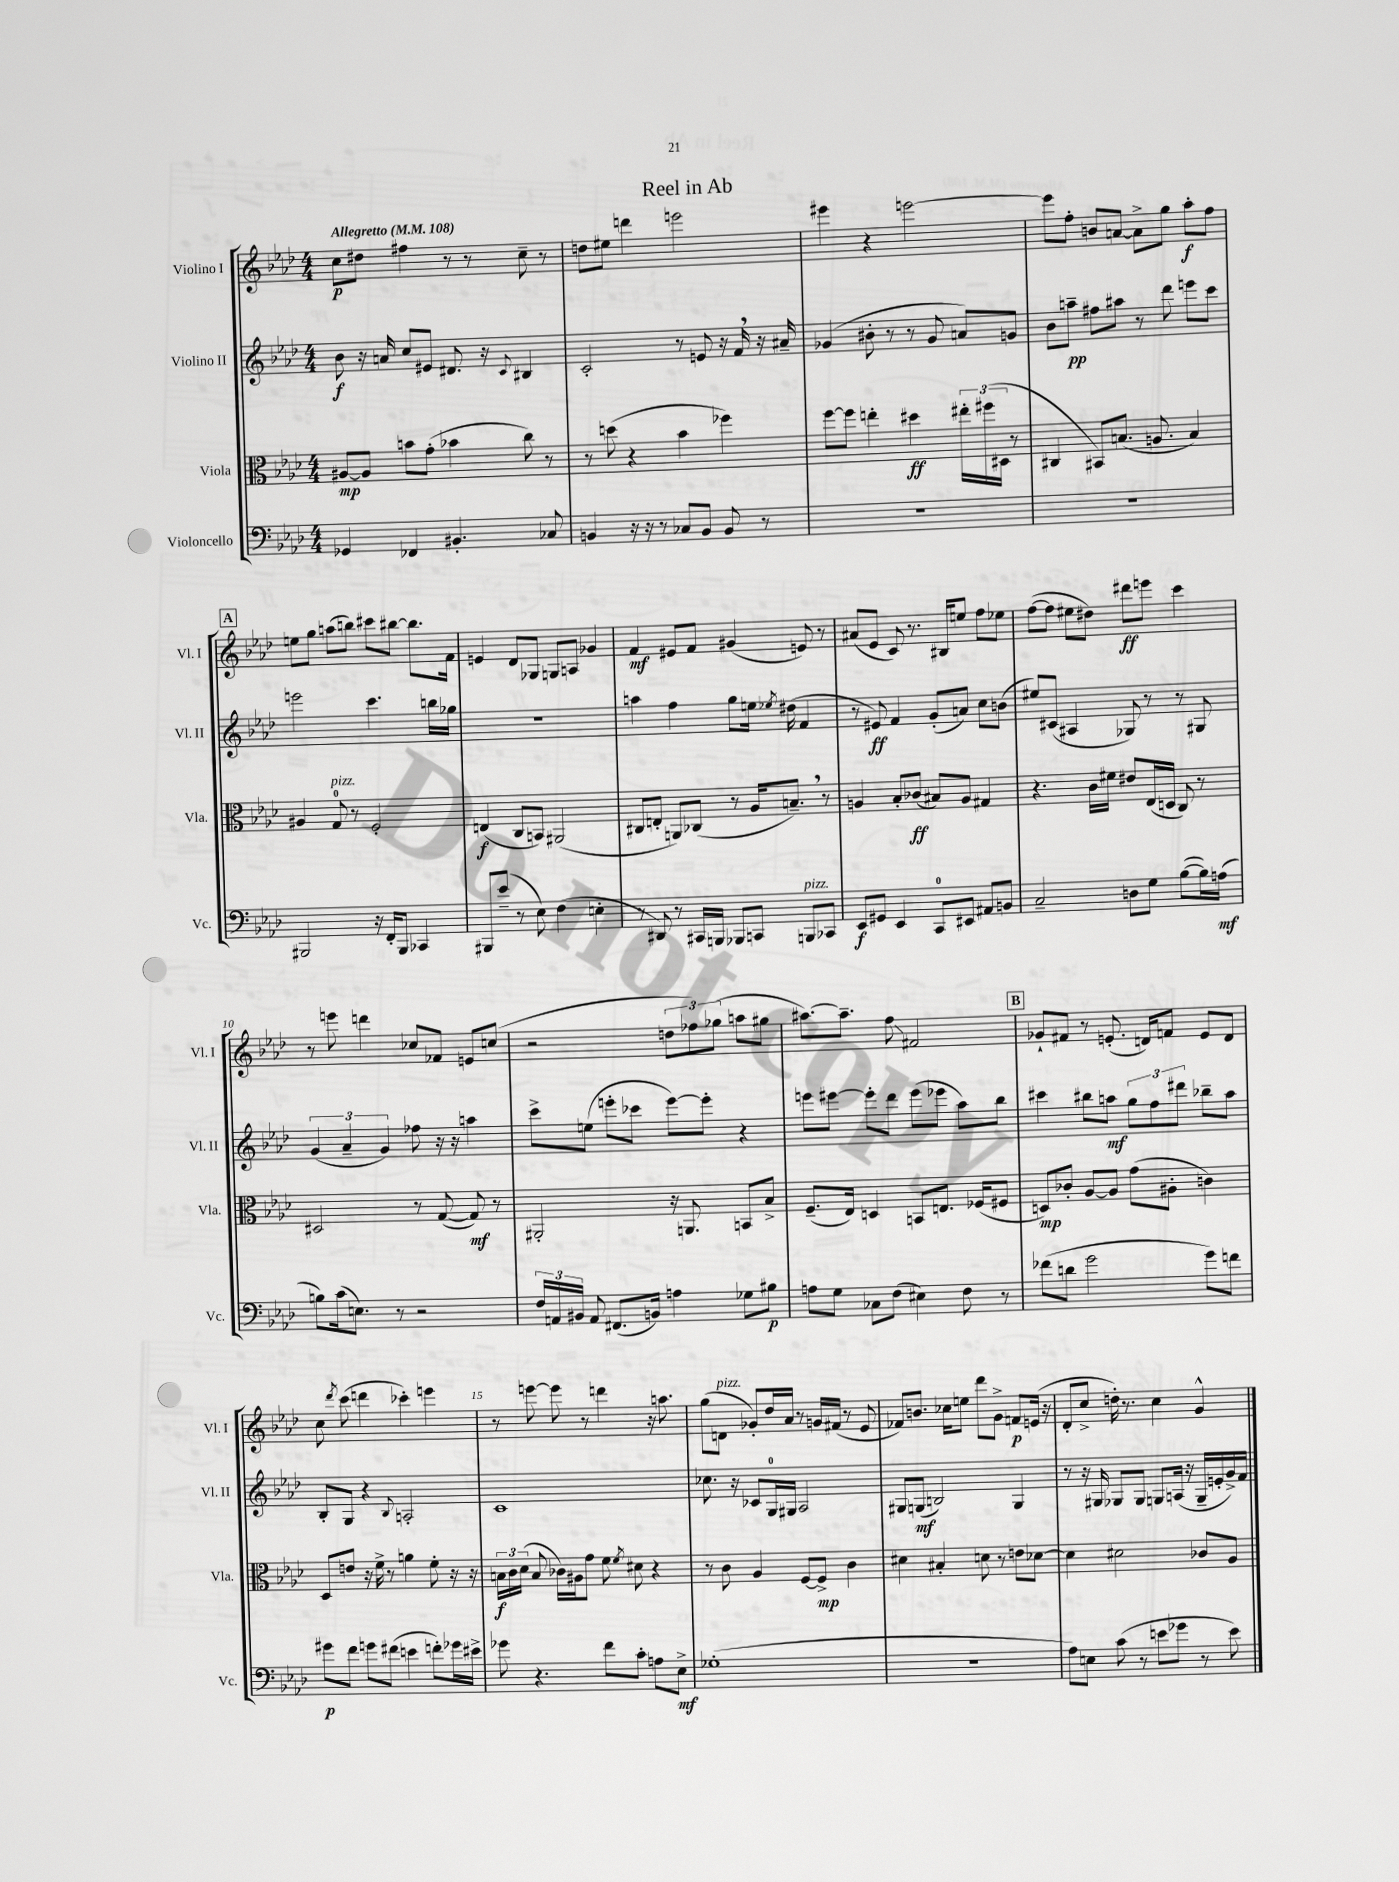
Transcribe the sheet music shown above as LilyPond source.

\header { title = "Reel in Ab" }
<<
\new StaffGroup <<
\new Staff = "s0" \with { instrumentName = "Violino I" shortInstrumentName = "Vl. I" } {
    \clef treble \key aes \major \numericTimeSignature \time 4/4 \tempo "Allegretto" 4 = 108
    \autoBeamOff c''8[\p dis''8] fis''4 r8 r8 c''8-- r8 |
    d''8[ eis''8] d'''4 e'''2 |
    eis'''4 r4 e'''2~ |
    e'''8[ f''8]-. b'8[ a'8]~ a'8[-> g''8] aes''8[-.\f f''8] |
    \mark \markup { \box "A" } e''8[ g''8] a''8[( b''8]) cis'''8[ bis''8]~ bis''8.[ f'16] |
    e'4 des'8[ ges8] g8[ a8] ges'4 |
    f'4\mf eis'8[ f'8] gis'4( e'8) r8 |
    ais'8[( ees'8] c'8) r8. bis16[ e''8] f''8[ ees''8] |
    f''8[~( f''8] eis''8[ dis''8]) dis'''8[\ff e'''8] c'''4 |
    r8 e'''8 d'''4 ces''8[ fes'8] e'8[ c''8]( |
    r2 \tuplet 3/2 { d''8[ fes''8) ges''8]( } a''8[ gis''8] |
    ais''8.[~) ais''8.]-- f''8\glissando fis'2 |
    \mark \markup { \box "B" } ges'8[-! fis'8] r8 e'8.-.( d'16[) f'8] e'8[ d'8] |
    c''8 \acciaccatura { des'''8 } c'''8( d'''4 ces'''4-.) e'''4 |
    r8 e'''8~ e'''8 r8 d'''4 r16 a''8. |
    g''8[( d'8]^\markup { \italic "pizz." } ges'8[-.) des''16 aes'16] r8 g'16[ fis'16]( r8 ees'8 |
    fes'8[) b'8.] ces''16[ e''8] des'''8[ g'8]-> f'8[\p e'16]( r16 |
    des'8[-. c''8]-> d''16-.) r8. c''4 g'4-^ \bar "|." |
}
\new Staff = "s1" \with { instrumentName = "Violino II" shortInstrumentName = "Vl. II" } {
    \clef treble \key aes \major \numericTimeSignature \time 4/4
    \autoBeamOff bes'8\f r16 a'16 c''8[ eis'8] dis'8. r16 \appoggiatura { c'8 } bis4 |
    c'2-. r8 e'8 r16 f'16 \breathe r16 ais'16-- |
    ges'4( bis'8-. r8 r8 ges'8 a'8[) g'8] |
    bes'8[ a''8]--\pp fis''8[ ais''8] r8 des'''8 e'''8[ c'''8] |
    \mark \markup { \box "A" } e'''2 c'''4. b''16[ ges''16] |
    R1 |
    a''4 f''4 g''8[ e''16] \acciaccatura { ees''8 } dis''16( f'4 |
    r8 eis'8\ff) f'4 g'8[-.( a'8]) c''8[ b'8]( |
    eis''8[) cis'8]( ais4 ges8) r8 r8 gis8 |
    \tuplet 3/2 { g'4( aes'4-- g'4) } fes''8 r16 r16 a''4 |
    c'''8[-> e''8]( e'''8[-. ces'''8] e'''8[~) e'''8]-. r4 |
    e'''8[ eis'''8]~ eis'''8[-. des'''8] eis'''8[( ees'''8] aes''8[) bes''8] |
    \mark \markup { \box "B" } cis'''4 bis''8[ a''8]\mf \tuplet 3/2 { g''8[ f''8 dis'''8] } bes''8[-- a''8] |
    bes8[-. g8] r4 \appoggiatura { bes8 } a2-. |
    c'1 |
    ces''8. r16 ces'8[ g16-0 gis16] aes2 |
    gis8[ g8]\mf( b2) g4 |
    r8 r16 gis16 ges8[ ges8] g8[ a16]( r16 g16[-- e'16-. g'16->) f'16] \bar "|." |
}
\new Staff = "s2" \with { instrumentName = "Viola" shortInstrumentName = "Vla." } {
    \clef alto \key aes \major \numericTimeSignature \time 4/4
    \autoBeamOff ais8[~\mp ais8] b'8[ g'8]-.( bes'4 c''8) r8 |
    r8 d''8( r4 bes'4 fes''4) |
    f''8[~ f''8] e''4-. dis''4\ff \tuplet 3/2 { eis''16[-. fis''16( dis16] } r8 |
    cis4 bis,8[) b8.]( a8. b4) |
    \mark \markup { \box "A" } ais4 g8-0^\markup { \italic "pizz." } r8 f2-. |
    e4\f( c8[ b,8]) ais,2( |
    cis8[ e8]-. a,8[) ces8]( r8 aes16[ b8.]--) \breathe r8 |
    a4 bes8[-. ces'8]\ff( bis8[) a8] gis4 |
    r4. c'16[ fis'16] eis'8[ ees16( d16] c8) r8 |
    dis2 r8 g8~( g8\mf) r8 |
    ais,2-. r16 a,8. b,8[ bes8]-> |
    f8.[--( ees16]) d4 b,8[ e8.] fes16[( fis8] |
    \mark \markup { \box "B" } d8[\mp) ces'8]-. aes8[~ aes8] g'8[( ais8]-. c'4) |
    des8[ e'8] r16 f'16-> r8 a'4 f'8-. r16 r16 |
    \tuplet 3/2 { b16[\f c'16 des'16]( } b8 ces'16[) ais16 g'8] f'8 \acciaccatura { f'8 } dis'8 r4 |
    r8 c'8 aes4 f8[~ f8]->\mp c'4 |
    dis'4 bis4-. d'8 r8 e'8[ des'8]~ |
    des'4 dis'2 ces'8[ aes8] \bar "|." |
}
\new Staff = "s3" \with { instrumentName = "Violoncello" shortInstrumentName = "Vc." } {
    \clef bass \key aes \major \numericTimeSignature \time 4/4
    \autoBeamOff ges,4 fes,4 bis,4.-. ces8 |
    b,4 r16 r16 r8 ces8[ b,8] b,8 r8 |
    R1 |
    R1 |
    \mark \markup { \box "A" } bis,,2 r16 f,16[-. bis,,8] ces,4 |
    bis,,8[ ees'8]--( r8 ees8) f4( e4-. |
    r8 dis,8) r8 cis,16[ b,,16] bes,,8[ c,8] b,,8[^\markup { \italic "pizz." } ces,8] |
    ees,8[\f gis,8] ees,4 c,8[-0 eis,8] ais,8[ b,8] |
    c2-- d8[ g8] bes8[~( bes16) a16]\mf( |
    b8[) c'16( e8.]) r8 r2 |
    \tuplet 3/2 { f16[ a,16 bis,16] } a,8 fis,8.[( b,16]) a4 ges8[ bis8]\p |
    a8[ g8] ces8[ f8]( eis4) f8 r8 |
    \mark \markup { \box "B" } fes'8[( d'8] g'2 g'8[) f'8] |
    gis'8[\p f'8] g'8[ fis'8]( e'4 f'8[-.) ges'16 eis'16]-> |
    ges'8 r4. f'8[ c'8]-. a8[ ees8]->\mf |
    ges1-.( |
    R1 |
    \once \override Glissando.style = #'zigzag aes8[\glissando) e8] c'8( r8 e'8[ ges'8] r8 e'8) \bar "|." |
}
>>
>>
\layout { \context { \Score \override BarNumber.break-visibility = ##(#f #t #t) barNumberVisibility = #(every-nth-bar-number-visible 5) } }
